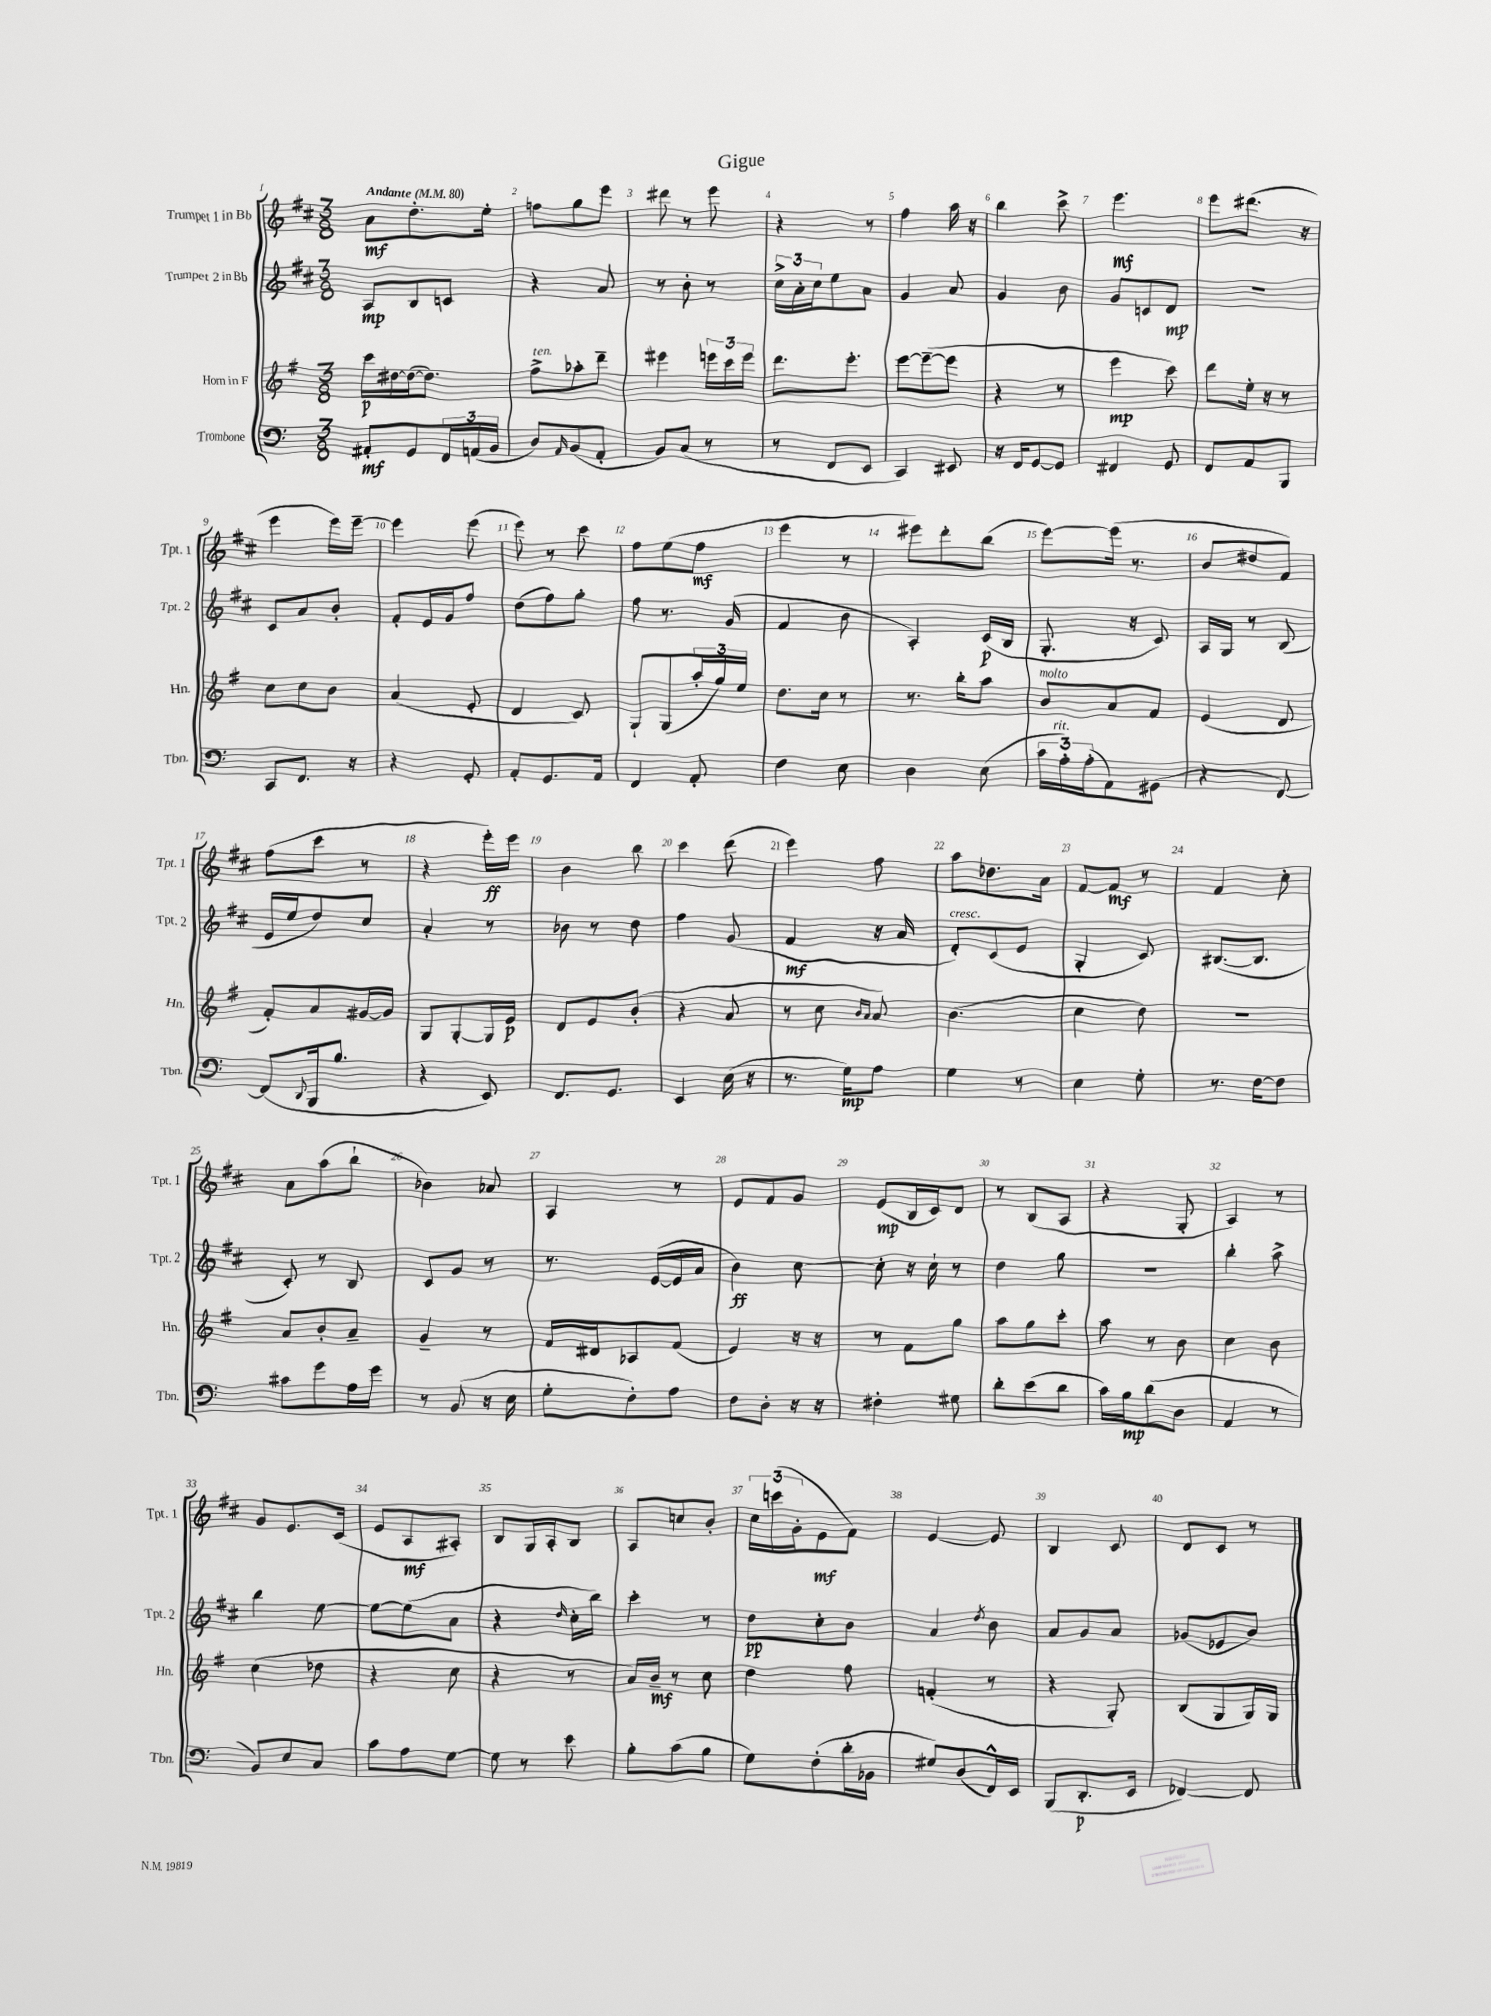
\header { title = "Gigue" }
<<
\new StaffGroup <<
\new Staff = "s0" \with { instrumentName = "Trumpet 1 in Bb" shortInstrumentName = "Tpt. 1" } {
    \clef treble \key d \major \numericTimeSignature \time 3/8 \tempo "Andante" 4 = 80
    a'8\mf d''8.-. e''16-. |
    f''8 g''8 e'''8 |
    dis'''8 r8 e'''8 |
    r4 r8 |
    fis''4 a''16 r16 |
    b''4 cis'''8-> |
    e'''4.\mf |
    e'''8 dis'''8.( r16 |
    e'''4 e'''16) e'''16~-- |
    e'''4 e'''8( |
    e'''8) r8 cis'''8 |
    fis''8 e''8( fis''8\mf |
    e'''4 r8 |
    eis'''8) d'''8-. b''8( |
    e'''8~) e'''16( r8. |
    b'8 dis''8 fis'8) |
    fis''8( cis'''8 r8 |
    r4 e'''16-.\ff) e'''16 |
    b'4 b''8 |
    cis'''4 d'''8( |
    e'''4) fis''8 |
    a''8 des''8. a'16 |
    fis'8~ fis'8\mf r8 |
    fis'4 cis''8-. |
    a'8 a''8( b''8-! |
    bes'4) aes'8 |
    a4 r8 |
    e'8 fis'8 g'8 |
    e'8\mp( b16 cis'16) d'8 |
    r8 b8( a8 |
    r4 g8-. |
    a4) r8 |
    g'8 e'8. cis'16( |
    e'8 a8\mf ais8-.) |
    b8 g16 a16-. b8 |
    a8 c''8 b'8-. |
    \tuplet 3/2 { cis''16 c'''16( g'16-. } e'8\mf fis'8) |
    e'4~ e'8 |
    b4 cis'8 |
    d'8 cis'8 r8 \bar "|." |
}
\new Staff = "s1" \with { instrumentName = "Trumpet 2 in Bb" shortInstrumentName = "Tpt. 2" } {
    \clef treble \key d \major \numericTimeSignature \time 3/8
    a8\mp b8 c'8 |
    r4 a'8 |
    r8 b'8-. r8 |
    \tuplet 3/2 { cis''16-> a'16-. cis''16 } e''8 a'8 |
    g'4 a'8 |
    g'4 b'8 |
    g'8 c'8 d'8\mp |
    R4. |
    cis'8 a'8 b'8-. |
    fis'8-. e'16 g'16 fis''8 |
    d''8( fis''8) g''8-. |
    fis''8 r8. g'16( |
    fis'4 b'8 |
    a4-.) cis'16\p( b16 |
    g8.-. r16 cis'8) |
    a16 g16 r8 b8( |
    e'16 e''16 d''8) cis''8 |
    a'4-. r8 |
    bes'8 r8 d''8 |
    fis''4 g'8( |
    fis'4\mf r16 a'16 |
    d'8-.^\markup { \italic "cresc." }) cis'8( e'8 |
    g4-. cis'8) |
    bis8.~( bis8. |
    cis'8-.) r8 b8 |
    cis'8 g'8 r8 |
    r8. e'16~( e'16 a'16 |
    b'4\ff) cis''8~ |
    cis''8-. r16 cis''16-! r8 |
    d''4 g''8 |
    R4. |
    b''4-. a''8-> |
    b''4 e''8~ |
    e''8~ e''8( a'8 |
    r4 \grace { d''16 } cis''16-. b''16) |
    cis'''4-. r8 |
    d''8\pp cis''8-. b'8 |
    a'4 \acciaccatura { d''8 } b'8 |
    a'8 g'8 a'8 |
    ges'8( ees'8 b'8) \bar "|." |
}
\new Staff = "s2" \with { instrumentName = "Horn in F" shortInstrumentName = "Hn." } {
    \clef treble \key g \major \numericTimeSignature \time 3/8
    c'''16\p dis''16~ dis''16~( dis''8.) |
    fis''8->^\markup { \italic "ten." } aes''8-. d'''8-- |
    eis'''4 \tuplet 3/2 { e'''16 c'''16 e'''16 } |
    d'''8. e'''8.-. |
    e'''8~ e'''8~--( e'''8 |
    r4 r8 |
    e'''4\mp c'''8) |
    d'''8 e''16-. r16 r8 |
    c''8 c''8 b'8 |
    a'4( e'8-. |
    d'4 c'8) |
    g8-! g8( \tuplet 3/2 { a''16-. g''16) e''16 } |
    d''8. c''16 r8 |
    r8. b''16-. a''8 |
    b'8^\markup { \italic "molto" } a'8 fis'8 |
    e'4( d'8 |
    fis'8-.) a'8 gis'16~ gis'16 |
    g8 g8~-. g16 e'16\p |
    d'8 e'8 b'8-.( |
    r4 a'8 |
    r8 c''8 \grace { b'16 a'16 } a'8) |
    b'4.( |
    c''4 d''8) |
    R4. |
    a'8 b'8-. a'8-- |
    g'4-- r8 |
    fis'16 dis'16 aes8 fis'8( |
    e'4) r16 r16 |
    r8 fis'8 g''8 |
    a''8 g''8 c'''8-. |
    a''8 r8 b'8 |
    c''4 b'8 |
    c''4( des''8 |
    r4 c''8 |
    r4 r8 |
    a'16) b'16--\mf r8 c''8 |
    d''4 fis''8 |
    f'4-.( r8 |
    r4 g8-.) |
    b8( g8 g16) g16 \bar "|." |
}
\new Staff = "s3" \with { instrumentName = "Trombone" shortInstrumentName = "Tbn." } {
    \clef bass \key c \major \numericTimeSignature \time 3/8
    ais,8-.\mf g,8 \tuplet 3/2 { f,16 a,16( b,16 } |
    d8) \grace { a,16 } b,8( a,8-. |
    b,8) c8( r8 |
    r8 f,8 e,8 |
    c,4) eis,8 |
    r16 f,16 g,8~ g,8 |
    fis,4 g,8 |
    f,8 a,8 b,,8 |
    c,8 f,8. r16 |
    r4 g,8-. |
    a,8-. g,8. a,16 |
    f,4 a,8-. |
    f4 e8 |
    d4 e8( |
    \tuplet 3/2 { c'16 a16-.^\markup { \italic "rit." }) a16-.( } a,8) gis,8( |
    r4 f,8~) |
    f,8( \appoggiatura { d,8 } b,,16 b8. |
    r4 e,8) |
    f,8. g,8. |
    e,4 e16( r16 |
    r8. g16\mp) a8 |
    g4 r8 |
    e4 g8-. |
    r8. f16~ f8 |
    cis'8 g'8 a16 g'16 |
    r8 b,8( r16 e16 |
    g8-. f8-.) a8 |
    f8 d8-. r16 r16 |
    fis4-. gis8 |
    d'8-. e'8( d'8 |
    c'16) b16\mp d'8( d8 |
    a,4 r8 |
    b,8) e8 c8 |
    c'8 a8 g8~ |
    g8 r8 e'8 |
    b8-. c'8( b8 |
    g8) f8-.( d'16-. bes,16 |
    gis8) d8( f,16-^) e,16 |
    b,,8( d,8.-.\p e,16 |
    fes,4~) fes,8 \bar "|." |
}
>>
>>
\layout { \context { \Score \override BarNumber.break-visibility = ##(#f #t #t) barNumberVisibility = #all-bar-numbers-visible } }
